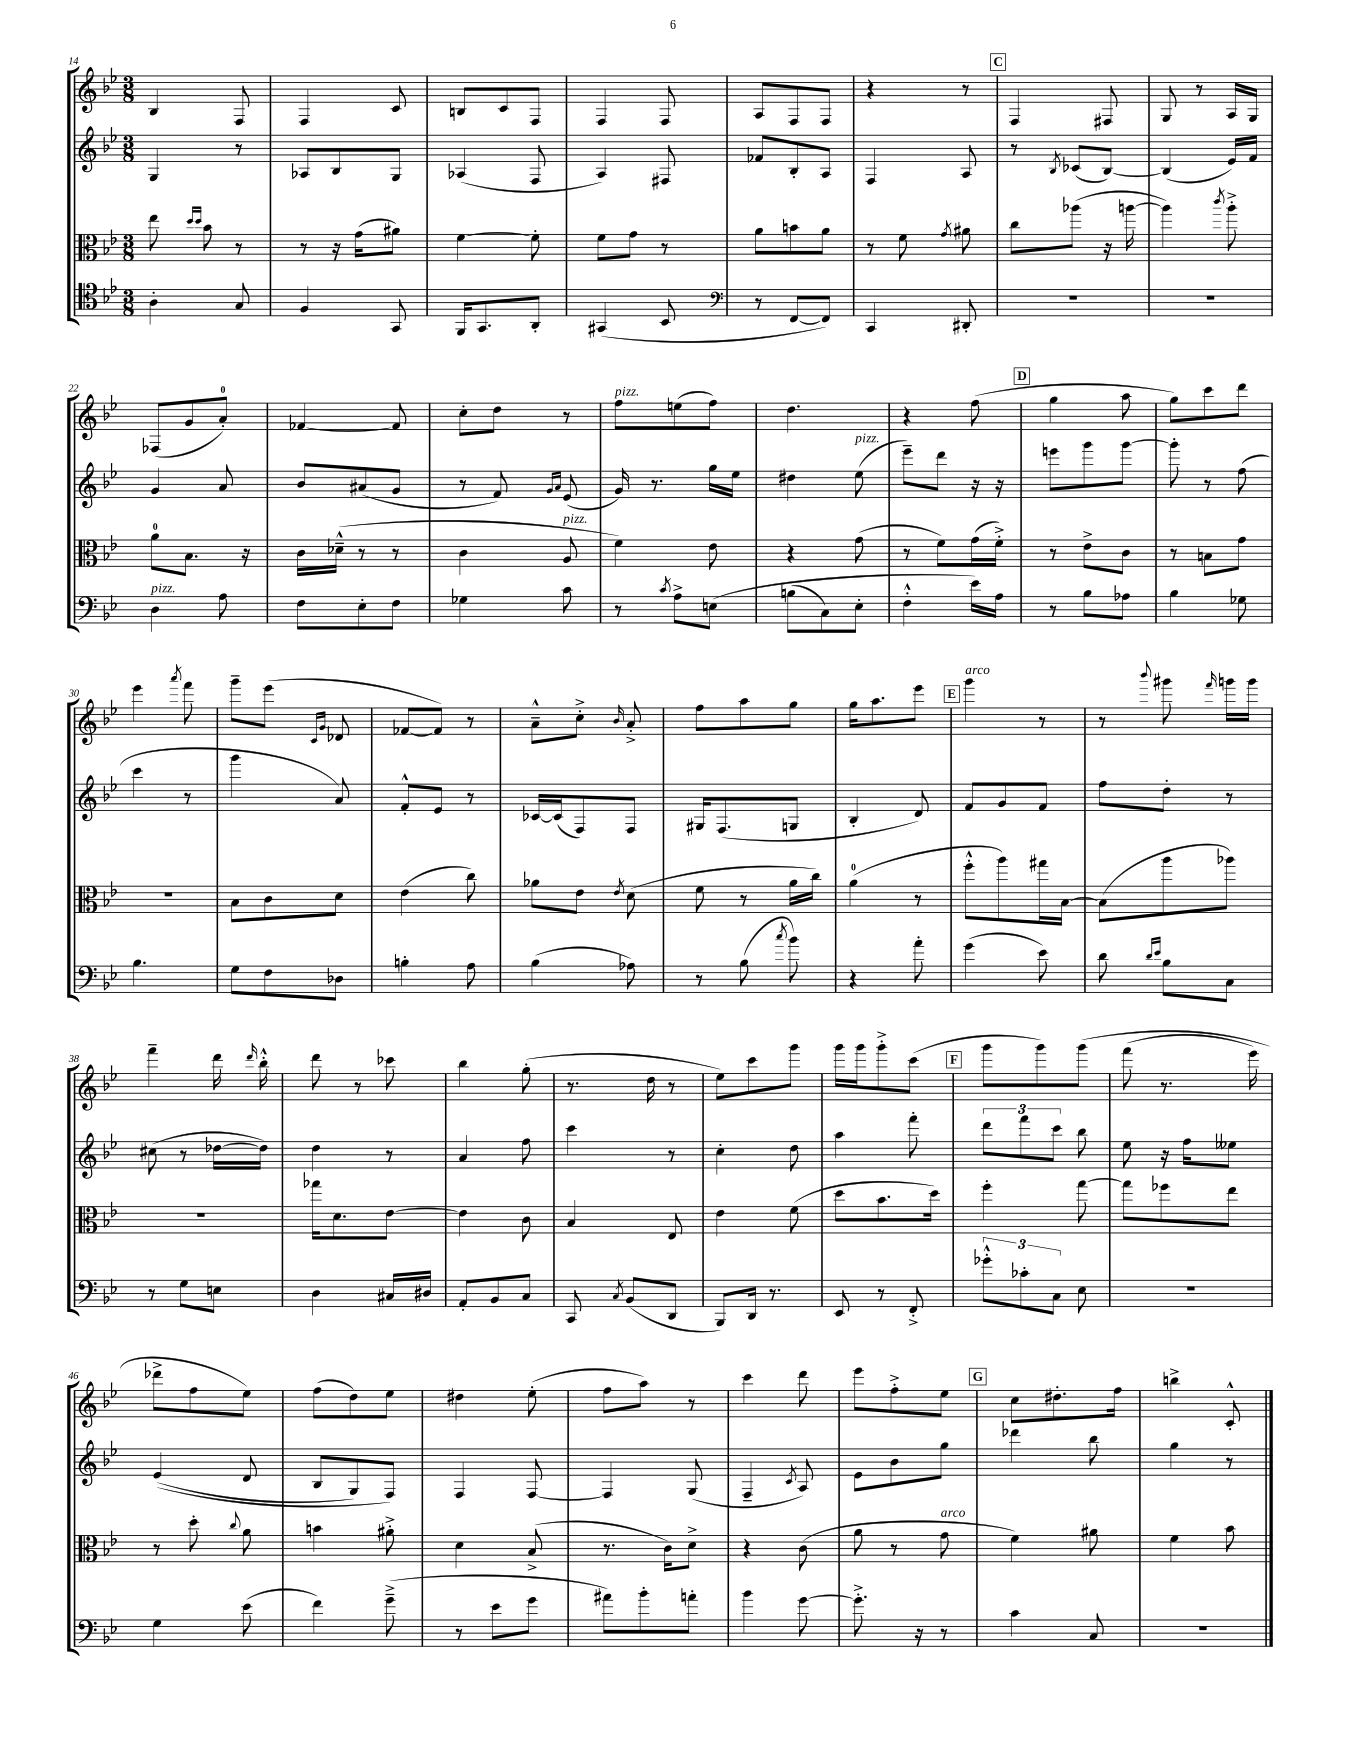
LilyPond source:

<<
\new StaffGroup <<
\new Staff = "s0" {
    \clef treble \key bes \major \numericTimeSignature \time 3/8
    \autoBeamOff bes4 f8 |
    f4 c'8 |
    b8[ c'8 f8] |
    f4 f8 |
    a8[ f8 f8] |
    r4 r8 |
    \mark \markup { \box "C" } f4 fis8 |
    g8 r8 a16[ g16] |
    fes8[( g'8 a'8]-0-.) |
    fes'4~ fes'8 |
    c''8[-. d''8] r8 |
    f''8[^\markup { \italic "pizz." } e''8( f''8]) |
    d''4. |
    r4 f''8( |
    \mark \markup { \box "D" } g''4 a''8 |
    g''8[) c'''8 d'''8] |
    ees'''4 \acciaccatura { a'''8 } f'''8 |
    g'''8[-- ees'''8]( \grace { c'16[ g'16] } des'8 |
    fes'8[~ fes'8]) r8 |
    a'8[---^ c''8]-.-> \grace { bes'16 } a'8-.-> |
    f''8[ a''8 g''8] |
    g''16[ a''8. ees'''8] |
    \mark \markup { \box "E" } g'''4^\markup { \italic "arco" } r8 |
    r8 \appoggiatura { bes'''8 } gis'''8 \grace { f'''16 } g'''16[ g'''16] |
    f'''4-- d'''16 \grace { d'''16 } bes''16-.-^ |
    d'''8 r8 ces'''8 |
    bes''4 g''8-.( |
    r8. d''16 r8 |
    ees''8[) c'''8 g'''8] |
    g'''16[ g'''16 g'''8-.-> c'''8]( |
    \mark \markup { \box "F" } g'''8[ g'''8) g'''8]\( |
    f'''8( r8. ees'''16) |
    des'''8[-> f''8 ees''8]\) |
    f''8[( d''8) ees''8] |
    dis''4 ees''8-.( |
    f''8[ a''8]) r8 |
    c'''4 d'''8 |
    ees'''8[ f''8-.-> ees''8] |
    \mark \markup { \box "G" } c''8[ dis''8.-. f''16] |
    b''4-> c'8-.-^ \bar "|." |
}
\new Staff = "s1" {
    \clef treble \key bes \major \numericTimeSignature \time 3/8
    \autoBeamOff g4 r8 |
    aes8[ bes8 g8] |
    aes4( f8 |
    a4) fis8 |
    fes'8[ bes8-. a8] |
    f4 a8 |
    \mark \markup { \box "C" } r8 \acciaccatura { bes8 } ces'8[( bes8]~) |
    bes4( ees'16[) f'16] |
    g'4 a'8 |
    bes'8[ ais'8( g'8] |
    r8 f'8) \grace { g'16[ a'16] } ees'8( |
    g'16) r8. g''16[ ees''16] |
    dis''4 ees''8^\markup { \italic "pizz." }( |
    ees'''8[--) d'''8] r16 r16 |
    \mark \markup { \box "D" } e'''8[ g'''8 g'''8]~ |
    g'''8-. r8 f''8( |
    c'''4 r8 |
    g'''4 a'8) |
    f'8[-.-^ ees'8] r8 |
    ces'16[~ ces'16( f8) f8] |
    gis16[ f8.( g8] |
    bes4-. d'8) |
    \mark \markup { \box "E" } f'8[ g'8 f'8] |
    f''8[ d''8]-. r8 |
    cis''8( r8 des''16[~ des''16]) |
    d''4 r8 |
    a'4 f''8 |
    c'''4 r8 |
    c''4-. d''8 |
    a''4 f'''8-. |
    \mark \markup { \box "F" } \tuplet 3/2 { d'''8[ f'''8 c'''8] } bes''8 |
    ees''8 r16 f''16[ eeses''8] |
    ees'4(\( d'8 |
    bes8[ g8) f8]\) |
    f4 f8~ |
    f4 g8( |
    f4-- \acciaccatura { c'8 } a8) |
    ees'8[ bes'8 g''8] |
    \mark \markup { \box "G" } des'''4 bes''8 |
    g''4 r8 \bar "|." |
}
\new Staff = "s2" {
    \clef alto \key bes \major \numericTimeSignature \time 3/8
    \autoBeamOff ees''8 \grace { d''16[ d''16] } bes'8 r8 |
    r8 r16 g'16[( ais'8]) |
    f'4~ f'8-. |
    f'8[ g'8] r8 |
    a'8[ b'8 a'8] |
    r8 f'8 \acciaccatura { g'8 } ais'8 |
    \mark \markup { \box "C" } c''8[ aes''8]( r16 a''16~ |
    a''4) \acciaccatura { c'''8 } a''8-.-> |
    a'8[-0 bes8.] r16 |
    c'16[ des'16]---^( r8 r8 |
    c'4 a8^\markup { \italic "pizz." } |
    f'4) ees'8 |
    r4 g'8( |
    r8 f'8[) g'16( f'16]-.->) |
    \mark \markup { \box "D" } r8 ees'8[-> c'8] |
    r8 b8[ g'8] |
    R4. |
    bes8[ c'8 d'8] |
    ees'4( c''8) |
    aes'8[ ees'8] \acciaccatura { ees'8 } d'8( |
    f'8 r8 a'16[ c''16]) |
    a'4-0( r8 |
    \mark \markup { \box "E" } f''8[-.-^ a''8) gis''16 bes16]~ |
    bes8[( a''8 aes''8]) |
    R4. |
    ges''16[ d'8. ees'8]~ |
    ees'4 c'8 |
    bes4 ees8 |
    ees'4 f'8( |
    d''8[ bes'8. d''16]) |
    \mark \markup { \box "F" } f''4-. g''8~ |
    g''8[ fes''8 ees''8] |
    r8 d''8-. \appoggiatura { c''8 } a'8 |
    b'4 ais'8-.-> |
    d'4 bes8->( |
    r8. c'16[) d'8]-> |
    r4 c'8( |
    a'8 r8 g'8^\markup { \italic "arco" } |
    \mark \markup { \box "G" } f'4) ais'8 |
    f'4 bes'8 \bar "|." |
}
\new Staff = "s3" {
    \clef tenor \key bes \major \numericTimeSignature \time 3/8
    \autoBeamOff a4-. g8 |
    f4 g,8 |
    f,16[ g,8. a,8]-. |
    gis,4( bes,8 |
    \clef bass r8 f,8[~ f,8]) |
    c,4 dis,8-. |
    \mark \markup { \box "C" } R4. |
    R4. |
    d4^\markup { \italic "pizz." } a8 |
    f8[ ees8-. f8] |
    ges4 c'8 |
    r8 \acciaccatura { c'8 } a8[-> e8]\( |
    b8[( c8) ees8]-. |
    f4-.-^ ees'16[\) a16] |
    \mark \markup { \box "D" } r8 bes8[ aes8] |
    bes4 ges8 |
    bes4. |
    g8[ f8 des8] |
    b4-. a8 |
    bes4( aes8) |
    r8 bes8( \acciaccatura { c''8 } bes'8) |
    r4 a'8-. |
    \mark \markup { \box "E" } g'4( ees'8) |
    d'8 \grace { d'16[ ees'16] } bes8[ c8] |
    r8 g8[ e8] |
    d4 cis16[ dis16] |
    a,8[-. bes,8 c8] |
    c,8 \acciaccatura { c8 } bes,8[( d,8] |
    bes,,8[) d,16] r8. |
    ees,8 r8 f,8-.-> |
    \mark \markup { \box "F" } \tuplet 3/2 { ges'8[-.-^ ces'8-. c8] } ees8 |
    R4. |
    g4 ees'8( |
    f'4) g'8--->( |
    r8 ees'8[ g'8] |
    ais'8[) bes'8-. a'8]-. |
    bes'4 g'8~ |
    g'8.-.-> r16 r8 |
    \mark \markup { \box "G" } c'4 c8 |
    R4. \bar "|." |
}
>>
>>
\layout { \context { \Score currentBarNumber = #14 } }
